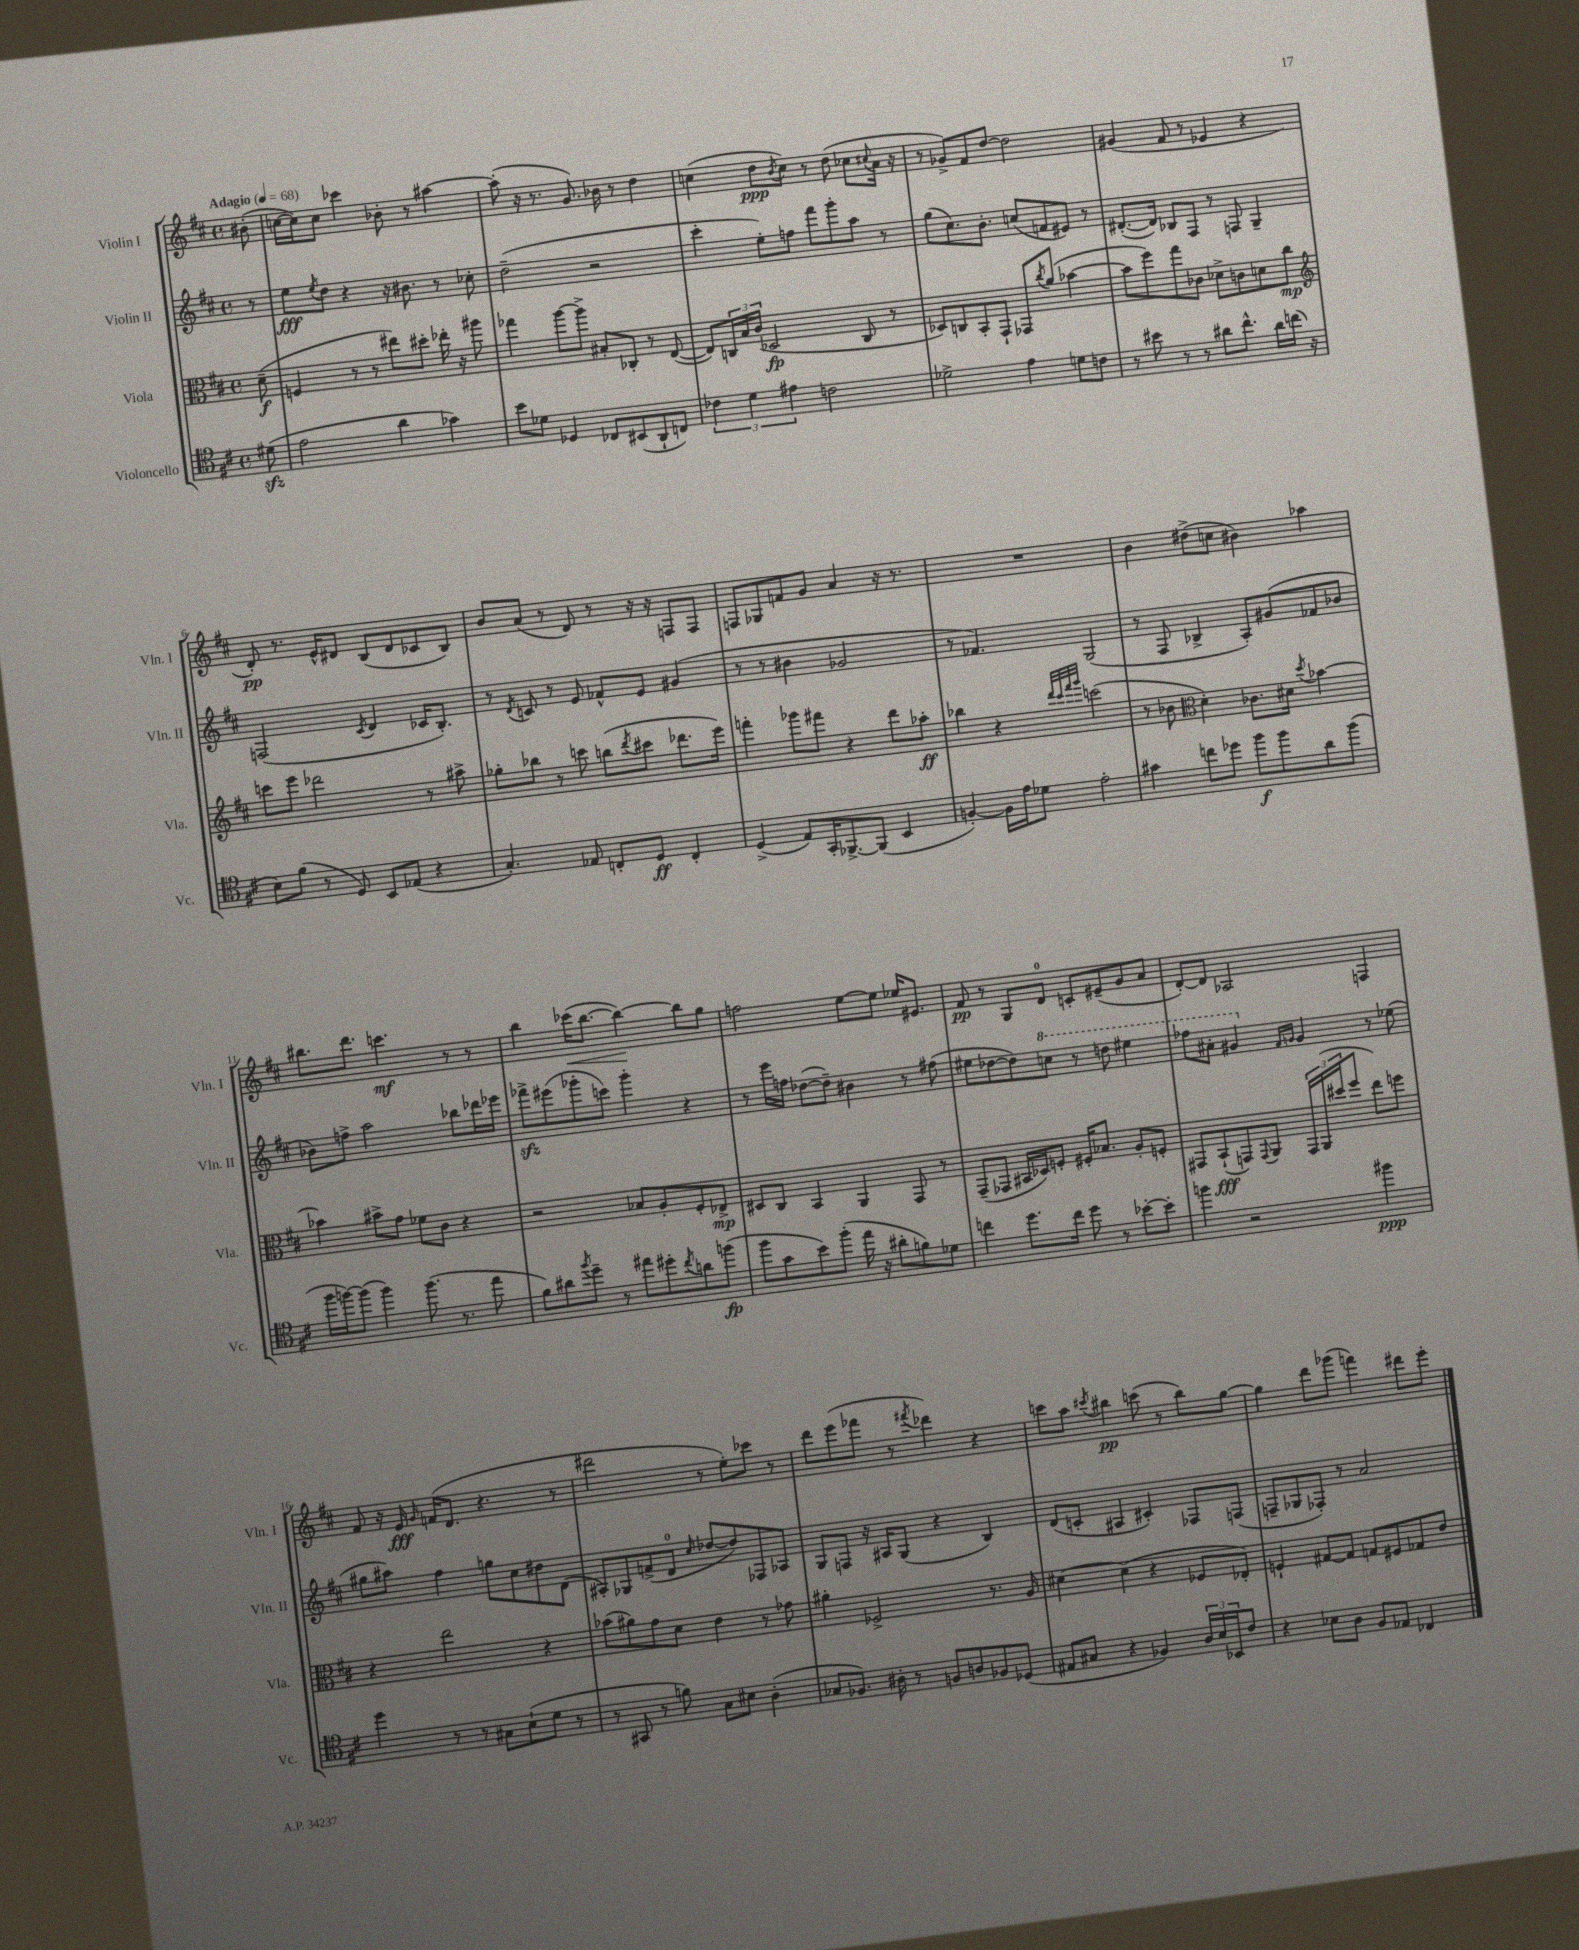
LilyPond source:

<<
\new StaffGroup <<
\new Staff = "s0" \with { instrumentName = "Violin I" shortInstrumentName = "Vln. I" } {
    \clef treble \key d \major \defaultTimeSignature \time 4/4 \partial 8 \tempo "Adagio" 4 = 68
    bis'8-.( |
    c''16~ c''16) c''8 ces'''4 bes'8-. r8 ais''4~ |
    ais''8-.( r16 r8. g'8.) bes'16 r8 d''4 |
    c''4( d''8\ppp \acciaccatura { b'8 } c''8) r8 d''8( ces''8 \appoggiatura { cis''8 } a'16 r16 |
    r8 ges'8->) fis'8 d''8~ d''2 |
    gis'4( fis'8 r8 ees'4 r4 |
    d'8-.\pp) r8. e'16-^ dis'8 b8( dis'8 ces'8 b8) |
    b'8 a'8( r8 d'8) r8 r16 r16 f8 f8 |
    f8 ges8 f'8 g'8 a'4 r16 r8. |
    R1 |
    b'4 dis''8->( c''8 bis'4) aes''4 |
    bis''8. d'''8. c'''4.\mf r8 r8 |
    b''4 ces'''16\<( b''8.~ b''4~\!) b''8 g''8 |
    f''2 e''8~ e''8 ees''16 eis'8. |
    fis'8\pp r8 g8 d'8-0 c'8-. eis'8--( g'8 a'8 |
    d'8~-.) d'8 aes2 f4 |
    fis'8 r16 e'16\fff \grace { g'16 } f'16( d'8. r4. r8 |
    dis'''2 r8 e''8-.) ces'''8 r8 |
    d'''8 e'''8( fes'''8 r8 \acciaccatura { fis'''8 } des'''4) r4 |
    c'''8 a''8 \acciaccatura { cis'''8 } bis''4\pp c'''8( r8 bis''8) g''8~ |
    g''4 d'''8 ges'''8( f'''4) dis'''8 e'''8-. \bar "|." |
}
\new Staff = "s1" \with { instrumentName = "Violin II" shortInstrumentName = "Vln. II" } {
    \clef treble \key d \major \defaultTimeSignature \time 4/4 \partial 8
    r8 |
    e''8\fff \acciaccatura { e''8 } d''8 r4 r16 bis'8. r8 ces''8-. |
    d''2--( r2 |
    cis'''4-. e''8-.) f''8 fis'''8 g'''8-. a''8 r8 |
    g''8( cis''8.) b'8.-. c''8( f'8 eis'8) r8 |
    dis'8.~-.( dis'16) bes8 fis8 r8 f8 g4-- |
    f2( \acciaccatura { cis'8 } d'4 ces'16 b8.-.) |
    r8 \acciaccatura { d'8 } c'8 r8 e'8 fes'8-^ e'8 gis'4( |
    r8 r8 bis'4 ges'2 |
    r8 fes'4.) g2( |
    r8 fis8 bes4-> a8-.) gis'8( fes'8 bes'8 |
    bes'8) f''8-> a''2 bes''8 des'''16 ees'''16 |
    fes'''8->\sfz eis'''8( ges'''8-. c'''8) ges'''4-. r4 |
    r8 e'''16 f''16 des''8~( des''8--) bis'4 r8 fis''8( |
    eis''8 des''8~ des''8) \ottava #1 c'''8 r8 d'''!8 eis'''4 |
    fes'''8 ais''8-. gis''4 \ottava #0 \grace { fis'16 g'!16 } g'4 r8 ees''8( |
    gis''8 ais''8) fis''4 g''8 cis''8 dis''8 d'8( |
    ais8-.) ges8 f'8->( d'8-0 \grace { cis''16 } des''8~ des''8) fes8 aes8 |
    g8 f8 r16 ais16 g8( r4 b4) |
    d'8( c'8-. ais4 cis'4-.) fes8 f8( |
    f8-- ges8 fes8-.) r8 a'2 \bar "|." |
}
\new Staff = "s2" \with { instrumentName = "Viola" shortInstrumentName = "Vla." } {
    \clef alto \key d \major \defaultTimeSignature \time 4/4 \partial 8
    d'8--\f( |
    f4 r8 r8 eis''8) dis''8-. ees''16-. r16 ais''8 |
    ges''4 a''8~ a''8-> bis8-. ces8-. r8 e8~( |
    e8) \tuplet 3/2 { c16 b16 cis'16( } des2\fp c8 r8 |
    des8) c8 b,8-. g,8-! ges,8 \acciaccatura { cis''8 } a'8( bes'4~ |
    bes'8 fis''8) g''8 ces'8 des'8-> c'8 d'8 cis''8\mp |
    \clef treble c'''8 e'''8 des'''2 r8 ais''8-> |
    ges''8-. bes''8 r8 c'''8 b''8( \acciaccatura { d'''8 } cis'''8 des'''8. e'''16) |
    f'''4-. ges'''8 fis'''8 r4 d'''8 aes''8-.\ff |
    bes''4 r4 \grace { d'''32 cis'''32 fis'''32 g'''32 } c'''2( |
    r8 bes'8 \clef alto d'4-.) ces'8. dis'16 \acciaccatura { d''8 } bes'4~ |
    bes'4 bis'8-> g'8 fes'8 cis'8 r4 |
    r2 bes8 a8-. fis8-. ees8->\mp |
    dis8 cis8 b,4 a,4 g,8 r8 |
    g,8--( ges,8 bis,16 des16) f8-. fis16-. bes8. a8-. f8-. |
    gis,8 b,8-!\fff( g,8) \appoggiatura { g,8 } a,8 \tuplet 3/2 { g,16 a,16( dis''16 } fis''8 e''8) f''8 |
    r4 e''2 r4 |
    bes'8( ais'8) g'8 d'8 e'4 r8 ges'8 |
    ais'4-. fes2-> r8. a16 |
    dis'4~ dis'4( r4 fes8 ees8-.) |
    f4-! gis8~ gis8 g8 fis8 ges8 e'8 \bar "|." |
}
\new Staff = "s3" \with { instrumentName = "Violoncello" shortInstrumentName = "Vc." } {
    \clef tenor \key d \major \defaultTimeSignature \time 4/4 \partial 8
    dis'8\sfz( |
    e'2 a'4 ges'4) |
    b'8 des'8 des4 ces8 bis,8( a,8-! c8) |
    \tuplet 3/2 { ces'4 d'4 eis'4 } c'2 |
    des'2-> e'4 d'8 c'8 |
    r8 bis'8 r8 r8 ais'8 cis''8.-^ ais'16 c''16( r16 |
    b8) fis'8( r8 d8) b,8 ees8( r4 |
    g4.-.) ees8 c8-. d8\ff c4-. |
    d4->( e8) g,16-. fes,8.~-> fes,8( b,4 |
    f4~-.) f16 e'16 des'8 e'2-. |
    gis'4 c''8 des''8 fis''8\f fis''8 a'8 fis''8( |
    fis''16 f''16~) f''8( f''4) f''8.( r8. e''8 |
    fis'8) ais'8 \acciaccatura { fis''8 } d''8-- r8 eis''8 dis''8-. \acciaccatura { cis''8 } a'8 f''8\fp( |
    fis''8 g'8 b'8) fis''8-.( e''16 r16 ais'8-. f'8) des'8 |
    c''4 d''8. c''16 d''8 r8 bes'8~-. bes'8-. |
    f''4 r2 fis''4\ppp |
    d''4 r8 r8 gis8 b8-!( d'8 r8 |
    r8 gis,8 r8 f'8) g8 bis8 a4-.( |
    ges8 fes8.) ais16-. r8 f8 a8 fes8 des8( |
    eis8 gis8 r4 fes4) \tuplet 3/2 { a16 b16 bes,16 } cis'8 |
    r4 bes8 a8 fis8 ees8 ces4 \bar "|." |
}
>>
>>
